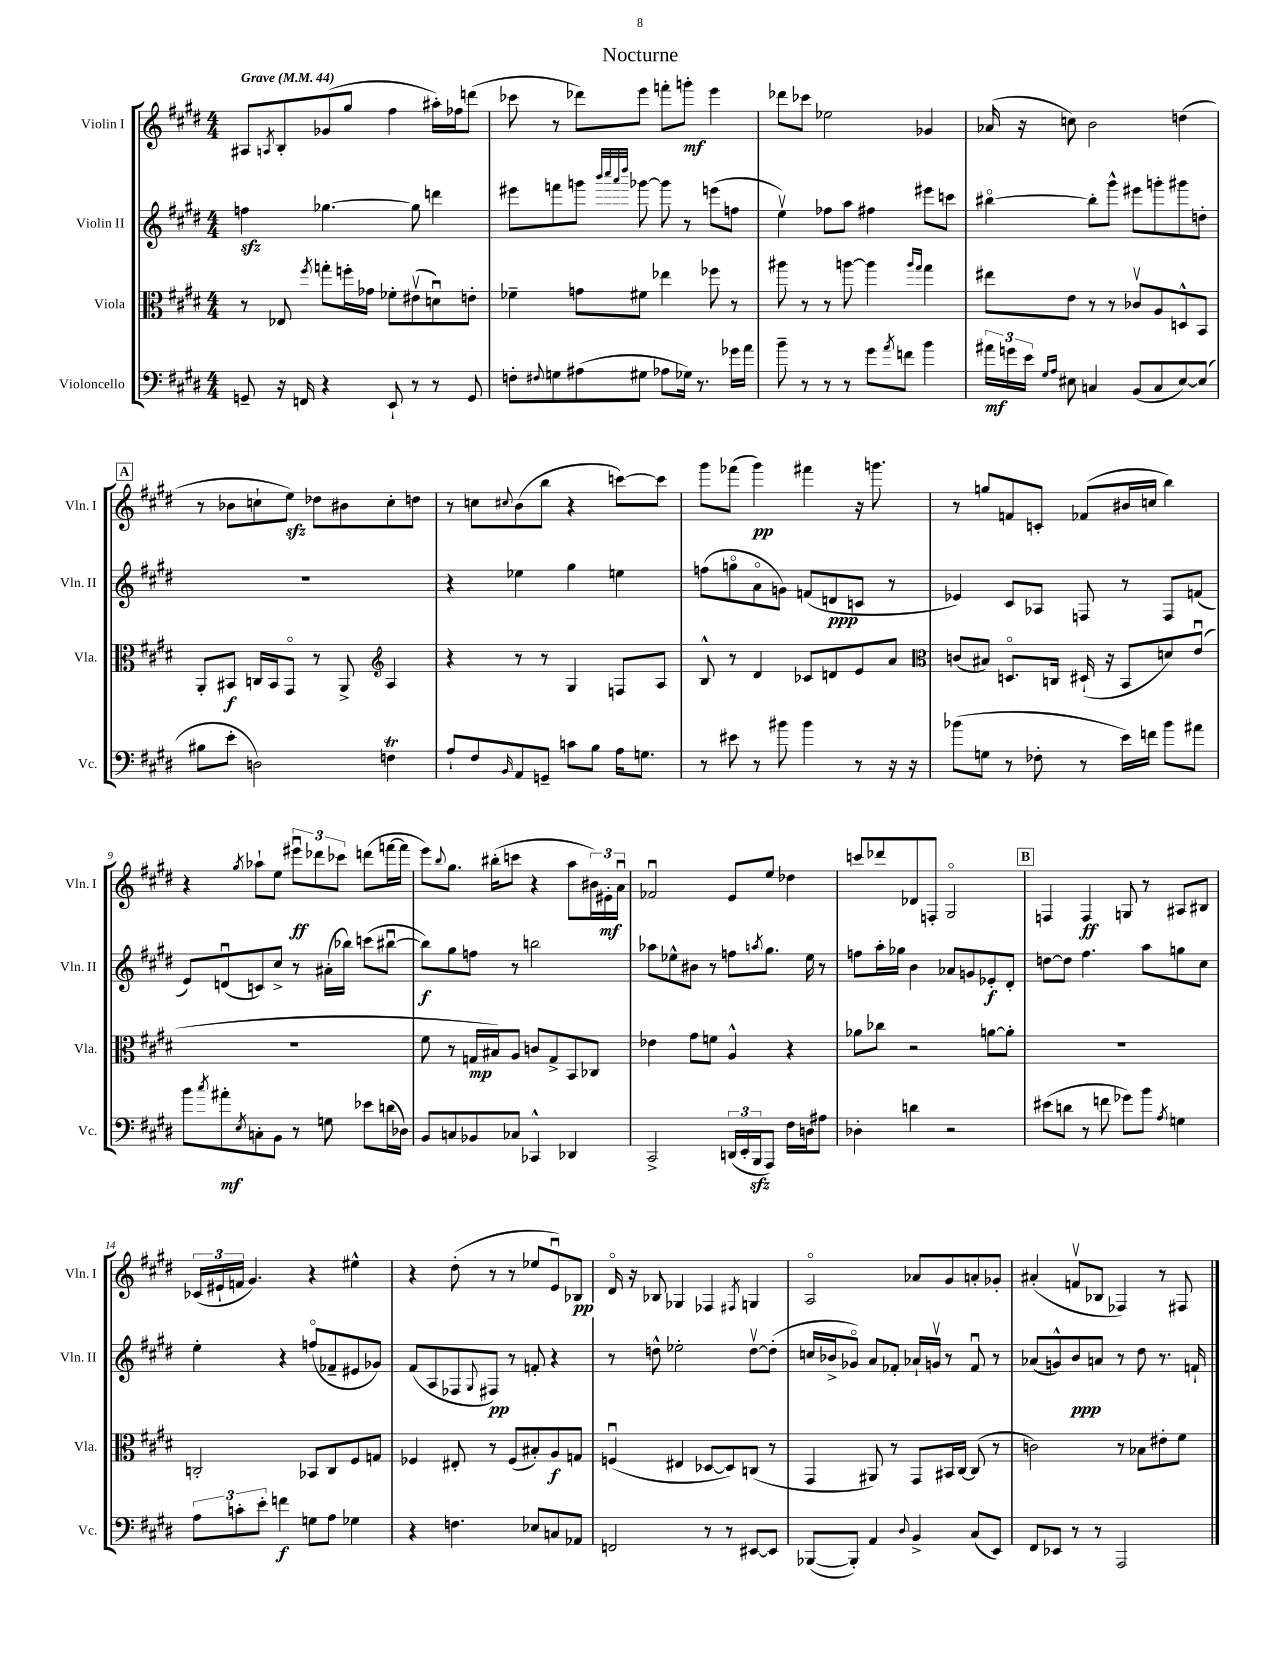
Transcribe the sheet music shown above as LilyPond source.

\header { title = "Nocturne" }
<<
\new StaffGroup <<
\new Staff = "s0" \with { instrumentName = "Violin I" shortInstrumentName = "Vln. I" } {
    \clef treble \key e \major \numericTimeSignature \time 4/4 \tempo "Grave" 4 = 44
    ais8 \acciaccatura { a8 } b8-. ges'8( gis''8 fis''4 ais''16-.) fes''16 d'''8( |
    ces'''8 r8 des'''8) e'''8 f'''8-. g'''8-.\mf e'''4 |
    des'''8 ces'''8 ees''2 ges'4 |
    aes'16( r16 c''8) b'2 d''4( |
    \mark \markup { \box "A" } r8 bes'8 c''8-! e''8\sfz) des''8 bis'8 c''8-. d''8 |
    r8 c''8 \appoggiatura { cis''8 } b'8( b''8 r4 c'''8~) c'''8 |
    gis'''8 fes'''8( gis'''4\pp) fis'''4 r16 g'''8. |
    r8 g''8 f'8 c'8-. fes'8( bis'16 c''16 b''4) |
    r4 \acciaccatura { gis''8 } aes''8-! e''8 \tuplet 3/2 { eis'''8\downbow\ff des'''8 ces'''8 } d'''8( f'''16~ f'''16 |
    e'''8) \appoggiatura { b''8 } gis''8. bis''16-.( c'''8 r4 a''8 \tuplet 3/2 { bis'16) eis'16-.\mf a'16\downbow } |
    fes'2\downbow e'8 e''8 des''4 |
    c'''8 des'''8 des'8 f8-. gis2\flageolet |
    \mark \markup { \box "B" } f4 f4\ff g8 r8 ais8 bis8 |
    \tuplet 3/2 { ces'16( eis'16-! f'16 } gis'4.) r4 eis''4-^ |
    r4 dis''8-.( r8 r8 ees''8 e'8\downbow) bes8\pp |
    dis'16\flageolet r16 bes8 ges4 fes4 \acciaccatura { fis8 } g4 |
    a2\flageolet aes'8 gis'8 a'8-. ges'8-. |
    ais'4-.( f'8\upbow bes8 fes4) r8 fis8 \bar "|." |
}
\new Staff = "s1" \with { instrumentName = "Violin II" shortInstrumentName = "Vln. II" } {
    \clef treble \key e \major \numericTimeSignature \time 4/4
    f''4\sfz ges''4.~ ges''8 d'''4 |
    eis'''8 f'''8 g'''8 \grace { b'''32 cis''''32 a'''32 dis''''32 } ges'''8~ ges'''8 r8 e'''8( f''8 |
    e''4\upbow) fes''8 a''8 fis''4 eis'''8 c'''8 |
    bis''4~\flageolet bis''8-. gis'''8-^ eis'''8 g'''8-. gis'''8 d''8-. |
    \mark \markup { \box "A" } R1 |
    r4 ees''4 gis''4 e''4 |
    f''8( g''8\flageolet a'8\flageolet g'8) f'8( d'8\ppp c'8 r8 |
    ees'4) cis'8 aes8 f8 r8 f8 f'8( |
    e'8) d'8\downbow( c'8) cis''8-> r8 ais'16-.( bes''16) c'''8( bis''8~\downbow |
    bis''8\f) gis''8 f''8 r8 b''2 |
    aes''8 ees''8-^ bis'8 r8 f''8 \acciaccatura { a''8 } gis''8. ees''16 r8 |
    f''8 a''16-. ges''16 b'4 aes'8 g'8 ees'8-.\f dis'8-. |
    \mark \markup { \box "B" } d''8~ d''8 fis''4. a''8 g''8 cis''8 |
    e''4-. r4 f''8\flageolet( fes'8-- eis'8 ges'8) |
    fis'8( a8 fes8 \appoggiatura { gis8 } fis8\pp) r8 f'8-. r4 |
    r8 d''8-^ ees''2-. d''8~\upbow d''8-.( |
    c''16 bes'16-> ges'8\flageolet) a'8 fes'8-. aes'16-! g'16\upbow r8 fes'8\downbow r8 |
    aes'8( g'8-^) b'8\ppp a'8 r8 dis''8 r8. f'16-! \bar "|." |
}
\new Staff = "s2" \with { instrumentName = "Viola" shortInstrumentName = "Vla." } {
    \clef alto \key e \major \numericTimeSignature \time 4/4
    r8 ees8 \acciaccatura { fis''8 } g''8-. f''16-. ges'16 fes'8-. eis'8\upbow( d'8\downbow) e'8-. |
    fes'4-- g'8 fis'8 ees''4 fes''8 r8 |
    ais''8 r8 r8 a''8~ a''4 \grace { a''16 gis''16 } gis''4 |
    eis''8 e'8 r8 r8 ces'8\upbow a8 d8-^ b,8 |
    \mark \markup { \box "A" } a,8-. bis,8\f c16 bis,16 gis,8\flageolet r8 a,8-> \clef treble a4 |
    r4 r8 r8 gis4 f8 a8 |
    b8-^ r8 dis'4 ces'8 d'8 e'8 a'8 |
    \clef alto c'8( bis8) d8.\flageolet c16 dis16-!( r16 b,8 d'8) e'8\downbow( |
    R1 |
    fis'8 r8 g16\mp bis16) a8 c'8 g8-> b,8 ces8 |
    ees'4 gis'8 f'8 a4-^ r4 |
    aes'8 ces''8 r2 a'8~ a'8-. |
    \mark \markup { \box "B" } R1 |
    c2-. bes,8 c8 fis8 g8 |
    fes4 eis8-. r8 fes8( bis8-.) a8\f g8 |
    f4\downbow( eis4 des8~ des8) c8( r8 |
    gis,4 ais,8) r8 gis,8 bis,16 cis16~ cis8( r8 |
    c'2) r8 bes8 eis'8-. fis'8 \bar "|." |
}
\new Staff = "s3" \with { instrumentName = "Violoncello" shortInstrumentName = "Vc." } {
    \clef bass \key e \major \numericTimeSignature \time 4/4
    g,8-- r16 f,16 r4 e,8-! r8 r8 g,8 |
    f8-. \appoggiatura { fis8 } g8 ais8( gis8 aes8 ges16) r8. ges'16 a'16 |
    b'8-- r8 r8 r8 gis'8 \acciaccatura { a'8 } f'8 b'4 |
    \tuplet 3/2 { ais'16\mf g'16 e'16 } \grace { gis16 a16 } eis8 c4 b,8( c8 eis8~) eis8( |
    \mark \markup { \box "A" } bis8 e'8-. d2) f4\trill |
    a8-! fis8 \grace { b,16 } a,8 g,8-- c'8 b8 a16 g8. |
    r8 eis'8 r8 bis'8 bis'4 r8 r16 r16 |
    bes'8( g8 r8 fes8-. r8 e'16) f'16 bes'8 ais'8 |
    b'8 \acciaccatura { cis''8 } ais'8-.\mf \acciaccatura { e8 } c8-. b,8 r8 g8 ees'8 d'16( des16) |
    b,8 c8 bes,8 ces8 ces,4-^ des,4 |
    cis,2-> \tuplet 3/2 { d,16( e,16-. b,,16\sfz } a,,8) fis16 d16 ais8 |
    des4-. d'4 r2 |
    \mark \markup { \box "B" } eis'8( d'8 r8 f'8 ges'8) b'8 \acciaccatura { a8 } g4 |
    \tuplet 3/2 { a8 c'8-. e'8-. } f'4\f g8 a8 ges4 |
    r4 f4. ees8 c8 aes,8 |
    f,2 r8 r8 eis,8~ eis,8 |
    bes,,8~( bes,,8-.) a,4 \appoggiatura { dis8 } b,4-> cis8( e,8) |
    fis,8 ees,8 r8 r8 a,,2 \bar "|." |
}
>>
>>
